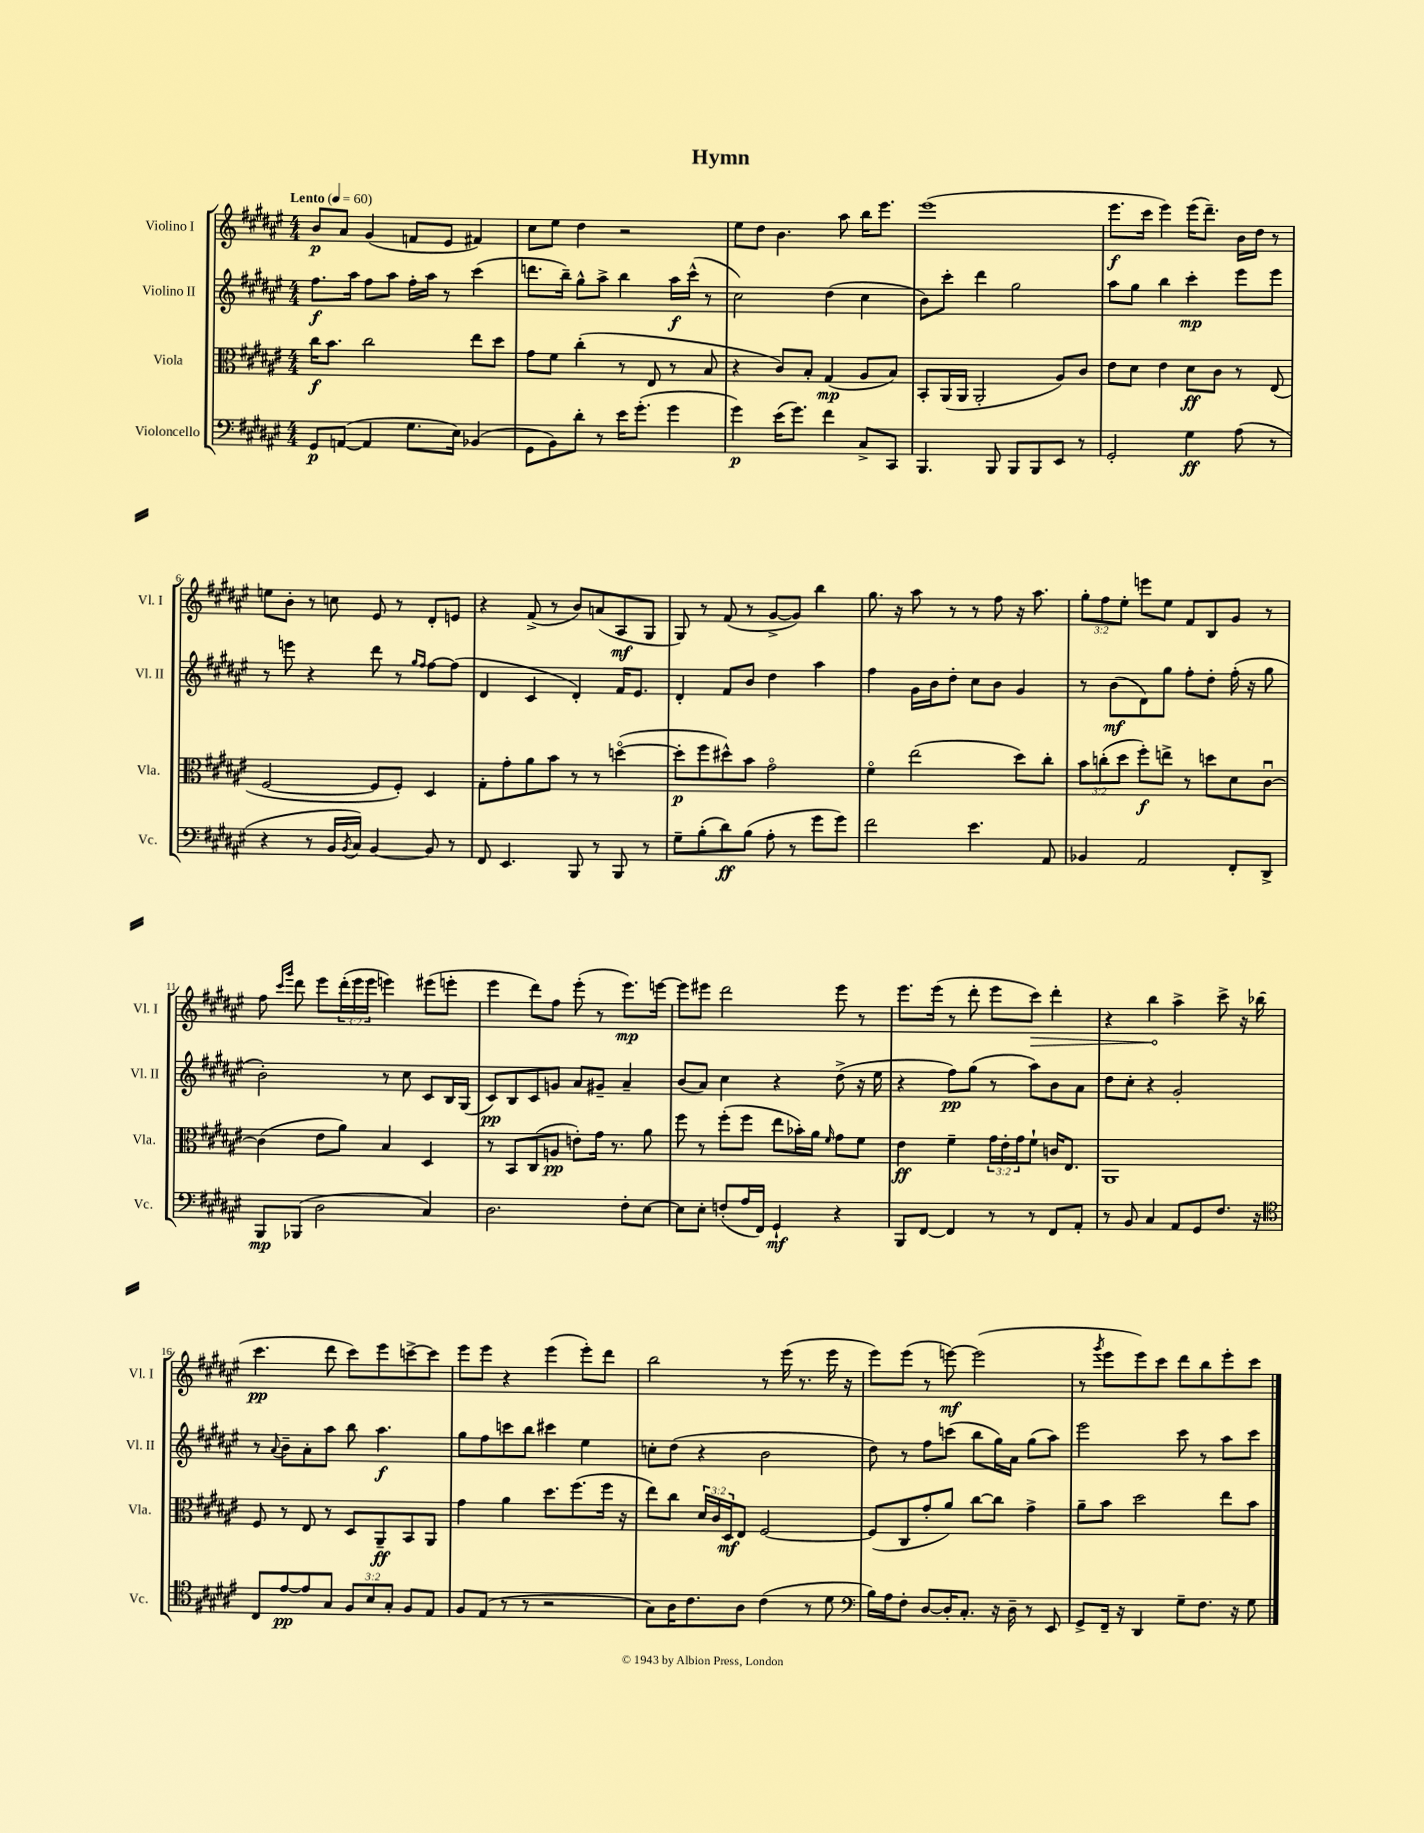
\header { title = "Hymn" }
<<
\new StaffGroup <<
\new Staff = "s0" \with { instrumentName = "Violino I" shortInstrumentName = "Vl. I" } {
    \clef treble \key fis \major \numericTimeSignature \time 4/4 \override Staff.TupletNumber.text = #tuplet-number::calc-fraction-text \tempo "Lento" 4 = 60
    b'8\p ais'8 gis'4( f'8 eis'8 fis'4) |
    cis''8 eis''8 dis''4 r2 |
    eis''8 dis''8 b'4. ais''8 b''16 eis'''8. |
    eis'''1( |
    eis'''8.\f cis'''16 eis'''4) eis'''16( dis'''8.--) b'16 dis''16 r8 |
    e''8 b'8-. r8 c''8 eis'8 r8 dis'8-. e'8 |
    r4 fis'8->( r8 b'8) a'8( ais8\mf gis8 |
    gis8) r8 fis'8( r8 gis'8~-> gis'8) b''4 |
    gis''8. r16 ais''8 r8 r8 fis''8 r16 ais''8. |
    \tuplet 3/2 { gis''8-. fis''8 eis''8-. } e'''8 eis''8 fis'8 b8 gis'8 r8 |
    fis''8 \grace { cis'''16 gis'''16 } dis'''8 eis'''8 \tuplet 3/2 { dis'''16-.( eis'''16 eis'''16 } e'''4) eis'''8( e'''8-. |
    eis'''4 dis'''8) fis''8 eis'''8-.( r8 eis'''8.\mp) e'''16~ |
    e'''8 eis'''8 dis'''2 eis'''8 r8 |
    eis'''8. eis'''16( r8 dis'''8-. eis'''8 \once \override Hairpin.circled-tip = ##t cis'''8\>) dis'''4-. |
    r4 b''4\! ais''4-> cis'''8-> r16 bes''16( |
    cis'''4.\pp dis'''8 cis'''8) eis'''8 c'''8~-> c'''8 |
    eis'''8 eis'''8 r4 eis'''4( eis'''8-.) dis'''8 |
    b''2 r8 eis'''16( r8. eis'''16 r16 |
    eis'''8) eis'''8( r8 e'''8~\mf) e'''2( |
    r8 \acciaccatura { gis'''8 } eis'''8 eis'''8) cis'''8 dis'''8 b''8 eis'''8-. cis'''8 \bar "|." |
}
\new Staff = "s1" \with { instrumentName = "Violino II" shortInstrumentName = "Vl. II" } {
    \clef treble \key fis \major \numericTimeSignature \time 4/4
    fis''8.\f ais''16 fis''8 ais''8 fis''16-. ais''16 r8 cis'''4( |
    d'''8. b''16--) gis''8-^ ais''8-> b''4 ais''16\f cis'''16-^( r8 |
    cis''2) dis''4( cis''4 |
    b'8) cis'''8-. dis'''4 gis''2 |
    ais''8 gis''8 b''4 cis'''4-.\mp eis'''8 eis'''8 |
    r8 e'''8 r4 dis'''8 r8 \grace { gis''16 fis''16 } fis''8~ fis''8( |
    dis'4 cis'4 dis'4-.) fis'16 eis'8. |
    dis'4-. fis'8 b'8 dis''4 ais''4 |
    fis''4 gis'16 b'16 dis''8-. cis''8 b'8 gis'4 |
    r8 b'8\mf( dis'8) gis''8 fis''8-. dis''8-. fis''16-.( r16 gis''8 |
    b'2-.) r8 cis''8 cis'8 b16 gis16( |
    cis'8\pp) b8 cis'8 g'8 ais'8 gis'8-- ais'4-- |
    b'8( ais'8) cis''4 r4 dis''8->( r16 eis''16 |
    r4 fis''8\pp) gis''8( r8 ais''8) b'8 ais'8 |
    dis''8 cis''8-. r4 gis'2-. |
    r8 \appoggiatura { ais'8 } b'8-- ais'8-. ais''8 b''8 ais''4.\f |
    gis''8 fis''8 c'''8 b''8 cis'''4 eis''4 |
    c''8-. dis''8( r4 b'2 |
    dis''8) r8 fis''8 c'''8( b''8 gis''16) ais'16 gis''8( ais''8) |
    eis'''2 cis'''8 r8 ais''8 cis'''8 \bar "|." |
}
\new Staff = "s2" \with { instrumentName = "Viola" shortInstrumentName = "Vla." } {
    \clef alto \key fis \major \numericTimeSignature \time 4/4 \override Staff.TupletNumber.text = #tuplet-number::calc-fraction-text
    cis''16\f b'8. cis''2 eis''8 dis''8 |
    gis'8 fis'8 cis''4-.( r8 eis8 r8 b8 |
    r4 cis'8) b8-. gis4\mp( ais8 b8) |
    b,8-. ais,16( ais,16 ais,2-. ais8) cis'8 |
    eis'8 dis'8 eis'4 dis'8\ff cis'8 r8 eis8( |
    fis2~ fis8 fis8-.) dis4 |
    gis8-. gis'8-. ais'8 b'8 r8 r8 d''4~\flageolet( |
    d''8-.\p fis''8 dis''8-^) b'8 gis'2\flageolet |
    fis'4\flageolet eis''2( dis''8) cis''8-. |
    \tuplet 3/2 { b'8 c''8-.( dis''8 } fis''8-.\f) e''8-> r8 d''8 dis'8 cis'8~\downbow |
    cis'4( eis'8 ais'8) b4 dis4 |
    r8 b,8 cis8( a8\pp e'8-.) gis'16 r8. ais'8 |
    fis''8 r8 fis''8-.( fis''8 eis''8 bes'16-.) ais'16 \grace { fis'16 } gis'8 fis'8 |
    eis'4\ff fis'4-- \tuplet 3/2 { gis'16 eis'16-. gis'16 } fis'8-! c'16 eis8. |
    ais,1 |
    fis8 r8 eis8 r8 dis8 ais,8--\ff b,8 ais,8 |
    gis'4 ais'4 dis''8. fis''8.( fis''16 r16 |
    eis''8) cis''8 \tuplet 3/2 { dis'16 cis'16 dis16\mf } eis8 fis2~ |
    fis8( cis8 gis'8-. ais'8) cis''8~ cis''8 gis'4-> |
    ais'8-- b'8 dis''2 eis''8 b'8 \bar "|." |
}
\new Staff = "s3" \with { instrumentName = "Violoncello" shortInstrumentName = "Vc." } {
    \clef bass \key fis \major \numericTimeSignature \time 4/4 \override Staff.TupletNumber.text = #tuplet-number::calc-fraction-text
    gis,8\p a,8~( a,4 gis8. eis16) bes,4( |
    gis,8 b,8) dis'8-. r8 eis'16 gis'8.-.( gis'4 |
    gis'4\p) eis'16( gis'8.) fis'4 cis8-> cis,8 |
    b,,4. b,,8 b,,8 b,,8 eis,8 r8 |
    gis,2-. gis4\ff ais8( r8 |
    r4 r8 b,16 \acciaccatura { b,8 } cis16) b,4~ b,8 r8 |
    fis,8 eis,4. b,,8 r8 b,,8 r8 |
    gis8-- b8-.( dis'8\ff) b8( ais8-. r8 gis'8 gis'8) |
    fis'2 eis'4. ais,8 |
    bes,4 ais,2 fis,8-. dis,8-> |
    b,,8\mp bes,,8( dis2 cis4) |
    dis2. fis8-. eis8~ |
    eis8 eis8-. f8-.( ais16 fis,16) gis,4-!\mf r4 |
    b,,8 fis,8~ fis,4 r8 r8 fis,8 ais,8-. |
    r8 b,8 cis4 ais,8 gis,8 fis8. r16 |
    \clef tenor cis8 eis'8~\pp eis'8 gis8 \tuplet 3/2 { fis8 b8 gis8-. } fis8 eis8 |
    fis8 eis8( r8 r8 r2 |
    gis8) ais16 cis'8. ais8 cis'4( r8 dis'8 |
    \clef bass b16) ais16 fis8-. dis8~ dis16-. cis8.-. r16 dis16-- r8 eis,8 |
    gis,8-> fis,16-- r16 dis,4 gis8-- fis8. r16 gis8 \bar "|." |
}
>>
>>
